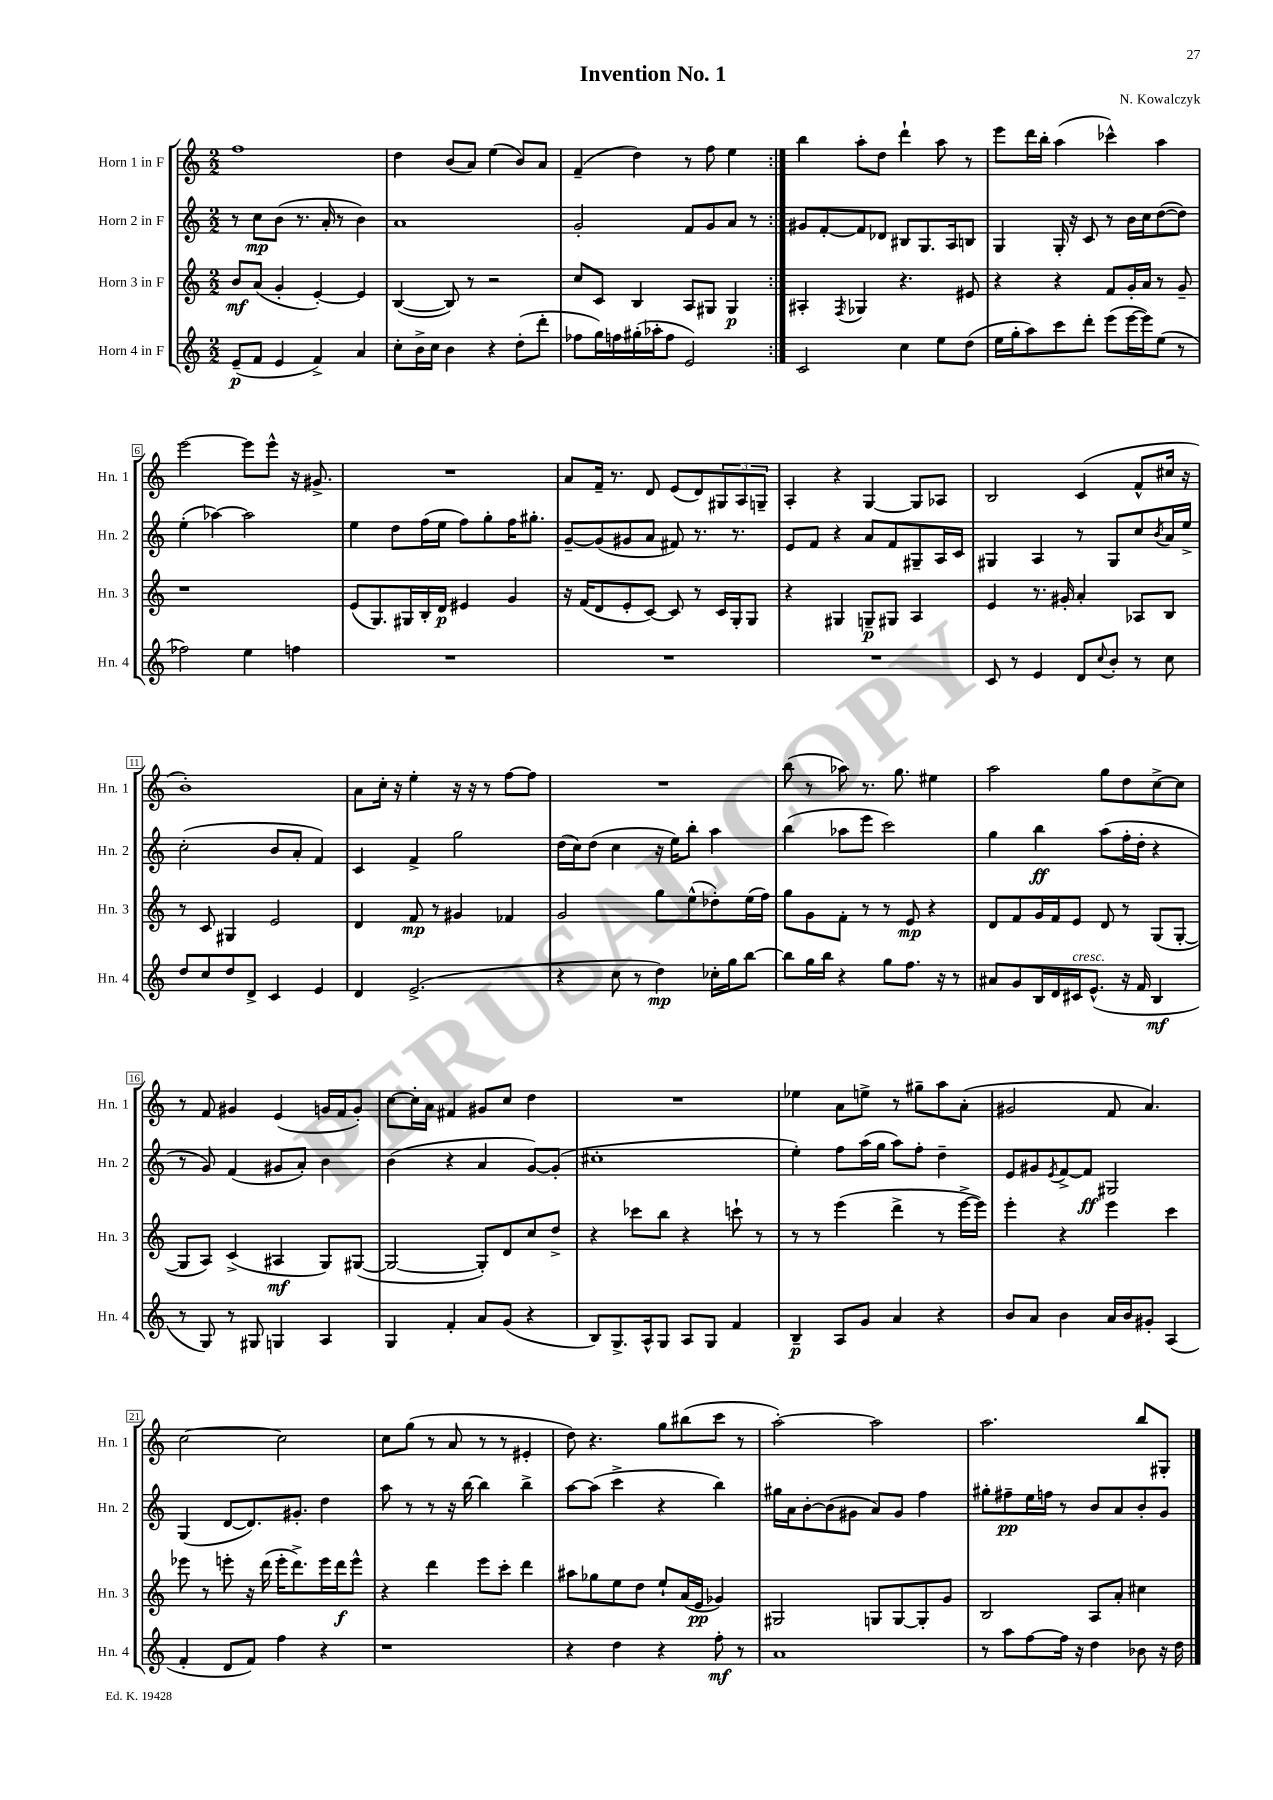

**kern	**kern	**kern	**kern
*staff4	*staff3	*staff2	*staff1
*clefG2	*clefG2	*clefG2	*clefG2
*k[]	*k[]	*k[]	*k[]
*M2/2	*M2/2	*M2/2	*M2/2
(8e~	8b	8r	1ff
8f	(8a	8cc	.
4e	4g'	(8b	.
.	.	8.r	.
4f^)	[4e')	.	.
.	.	16a'	.
.	.	8r	.
4a	4e]	4b)	.
=	=	=	=
8cc'	([4B	1a	4dd
16b^	.	.	.
16cc	.	.	.
4b	8B])	.	(8b
.	8r	.	8a)
4r	2r	.	(4ee
(8dd'	.	.	8b)
8ddd'	.	.	8a
=	=	=	=
8ff-	8cc	2g'	(4f~
16gg)	8c	.	.
16ff	.	.	.
(16gg#'	4B	.	4dd)
16aa-'	.	.	.
8ff	.	.	.
2e)	8A	8f	8r
.	8G#	8g	8ff
.	4G#	8a	4ee
.	.	8r	.
=:|!	=:|!	=:|!	=:|!
2c	4A#'	8g#	4bb
.	.	[8f'	.
.	8qF	.	.
.	4G-	8f]	8aa'
.	.	8d-	8dd
4cc	4.r	8B#	4ddd`
.	.	8.G	.
8ee	.	.	8aa
.	.	16A	.
(8dd	8e#	8B	8r
=	=	=	=
16ee	4r	4G	8eee
16gg'	.	.	.
8aa)	.	.	16ddd
.	.	.	16bb'
8ccc	4r	16G'	(4aa
.	.	16r	.
8ddd'	.	8c	.
(8eee	8f	8r	4ccc-^^)
[16eee	16g'	16b	.
16eee])	16a	16cc	.
(8ee	8r	([8dd	4aa
8r	8g~	8dd])	.
=	=	=	=
2ff-)	1r	(4ee'	[2eee
.	.	[4aa-)	.
4ee	.	2aa-]	8eee]
.	.	.	8eee^^
4ff	.	.	16r
.	.	.	8.g#^
=	=	=	=
1r	(8e	4ee	1r
.	8.G)	.	.
.	.	8dd	.
.	16G#	.	.
.	16B'	(16ff	.
.	16d	16ee	.
.	4e#	8ff)	.
.	.	8gg'	.
.	4g	16ff	.
.	.	8.gg#'	.
=	=	=	=
1r	16r	[8g~	8a
.	(16f	.	.
.	8d	(8g]	16f~
.	.	.	8.r
.	8e'	8g#	.
.	[8c)	8a	8d
.	8c]	8f#)	(8e
.	8r	8.r	8d)
.	16c	.	12G#
.	16G'	8.r	.
.	.	.	12A
.	8G	.	.
.	.	.	12G~
=	=	=	=
1r	4r	8e	4A'
.	.	8f	.
.	4G#	4r	4r
.	8G~	8a	[4G
.	8G#	8f	.
.	4A	8G#~	8G]
.	.	16A	8A-
.	.	16c	.
=	=	=	=
8c	4e	4G#	2B
8r	.	.	.
4e	8.r	4A	.
.	16g#'	.	.
8d	4a'	8r	(4c
8qqcc	.	.	.
8b'	.	8G#	.
8r	8A-	8cc	8f^^
.	.	8qb	.
8cc	8B	16a	16cc#
.	.	16ee^	16r
=	=	=	=
8dd	8r	(2cc'	1b')
8cc	8c	.	.
8dd	4G#	.	.
8d^	.	.	.
4c	2e	8b	.
.	.	8a'	.
4e	.	4f)	.
=	=	=	=
4d	4d	4c	8a
.	.	.	16cc'
.	.	.	16r
(2.e^	8f	4f^	4ee'
.	8r	.	.
.	4g#	2gg	16r
.	.	.	16r
.	.	.	8r
.	4f-	.	[8ff
.	.	.	8ff]
=	=	=	=
4r	2g	(16dd	1r
.	.	16cc)	.
.	.	(8dd	.
8cc	.	4cc	.
8r	.	.	.
4dd)	8gg	16r	.
.	.	16ee)	.
.	(8ee^^	8bb'	.
16cc-'	8dd-')	4aa	.
16gg	.	.	.
[8bb	(16ee	.	.
.	16ff)	.	.
=	=	=	=
8bb]	8gg	(4bb	(8bb
16gg	8g	.	8r
16bb	.	.	.
4r	8f'	8aa-	8aa-)
.	8r	8eee	8.r
8gg	8r	2ccc)	.
.	.	.	8.gg
8.ff	8e	.	.
.	4r	.	4ee#
16r	.	.	.
8r	.	.	.
=	=	=	=
8a#	8d	4gg	2aa
8g	8f	.	.
16B	16g	4bb	.
16d	16f	.	.
16c#	8e	.	.
(8.e^^	.	.	.
.	8d	(8aa	8gg
16r	8r	16ff'	8dd
16f	.	16dd'	.
4B	(8G	4r	[8cc^
.	[8G'	.	8cc]
=	=	=	=
8r	8G]	8r	8r
8G)	8A)	8g)	8f
8r	(4c^	(4f	4g#
8G#	.	.	.
4G	4A#	8g#	(4e
.	.	8a')	.
4A	8G)	4b	16g
.	.	.	16f
.	([8G#	.	8g')
=	=	=	=
4G	2G#_	(4b	[8cc
.	.	.	16cc']
.	.	.	16a
4f'	.	4r	4f#
8a	8G#'])	4a	8g#
(8g	8d	.	8cc
4r	8cc	[8g)	4dd
.	8dd^	(8g']	.
=	=	=	=
8B)	4r	1cc#'	1r
8.G^	.	.	.
.	8ccc-	.	.
16A^^	.	.	.
8G	8bb	.	.
8A	4r	.	.
8G	.	.	.
4f	8ccc`	.	.
.	8r	.	.
=	=	=	=
4B~	8r	4ee')	4ee-
.	8r	.	.
8A	(4eee	8ff	8a
8g	.	(16aa	8ee^
.	.	16gg	.
4a	4ddd^	8aa)	8r
.	.	8ff'	8gg#~
4r	8r	4dd~	8aa
.	[16eee^	.	(8a'
.	16eee])	.	.
=	=	=	=
8b	4eee'	8e	2g#
8a	.	8g#	.
.	.	8qe	.
4b	4r	[8f^	.
.	.	8f]	.
16a	4eee	2G#	8f
16b	.	.	.
8g#'	.	.	4.a)
(4A	4ccc	.	.
=	=	=	=
4f'	8eee-	(4G	[2cc
.	8r	.	.
8d	8eee'	[8d	.
8f)	16r	8.d])	.
.	(16ddd	.	.
4ff	16eee'	.	2cc]
.	8.ddd^)	8.g#'	.
4r	16eee	4dd	.
.	16ddd	.	.
.	8eee^^	.	.
=	=	=	=
1r	4r	8aa	8cc
.	.	8r	(8gg
.	4ddd	8r	8r
.	.	16r	8a
.	.	[16bb	.
.	8eee	4bb]	8r
.	8ccc'	.	8r
.	4ddd	4bb^	4e#'
=	=	=	=
4r	8aa#	[8aa	8dd)
.	8gg-	(8aa]	4.r
4dd	8ee	4ccc^	.
.	8dd	.	.
4r	8ee`	4r	8gg
.	(16a	.	(8bb#
.	16e	.	.
8ff'	4g-)	4bb)	8ccc
8r	.	.	8r
=	=	=	=
1a	2G#	16gg#	[2aa')
.	.	16a	.
.	.	[8b'	.
.	.	(8b]	.
.	.	8g#	.
.	8G	8a)	2aa]
.	[8G	8g#	.
.	8G']	4ff	.
.	8g	.	.
=	=	=	=
8r	2B	8gg#'	2.aa
8aa	.	8ff#~	.
[8ff	.	16ee	.
.	.	16ff	.
16ff]	.	8r	.
16r	.	.	.
4dd	8A	8b	.
.	8a'	8a	.
8b-	4cc#	8b'	8bb
16r	.	8g	8G#'
16dd	.	.	.
==	==	==	==
*-	*-	*-	*-
